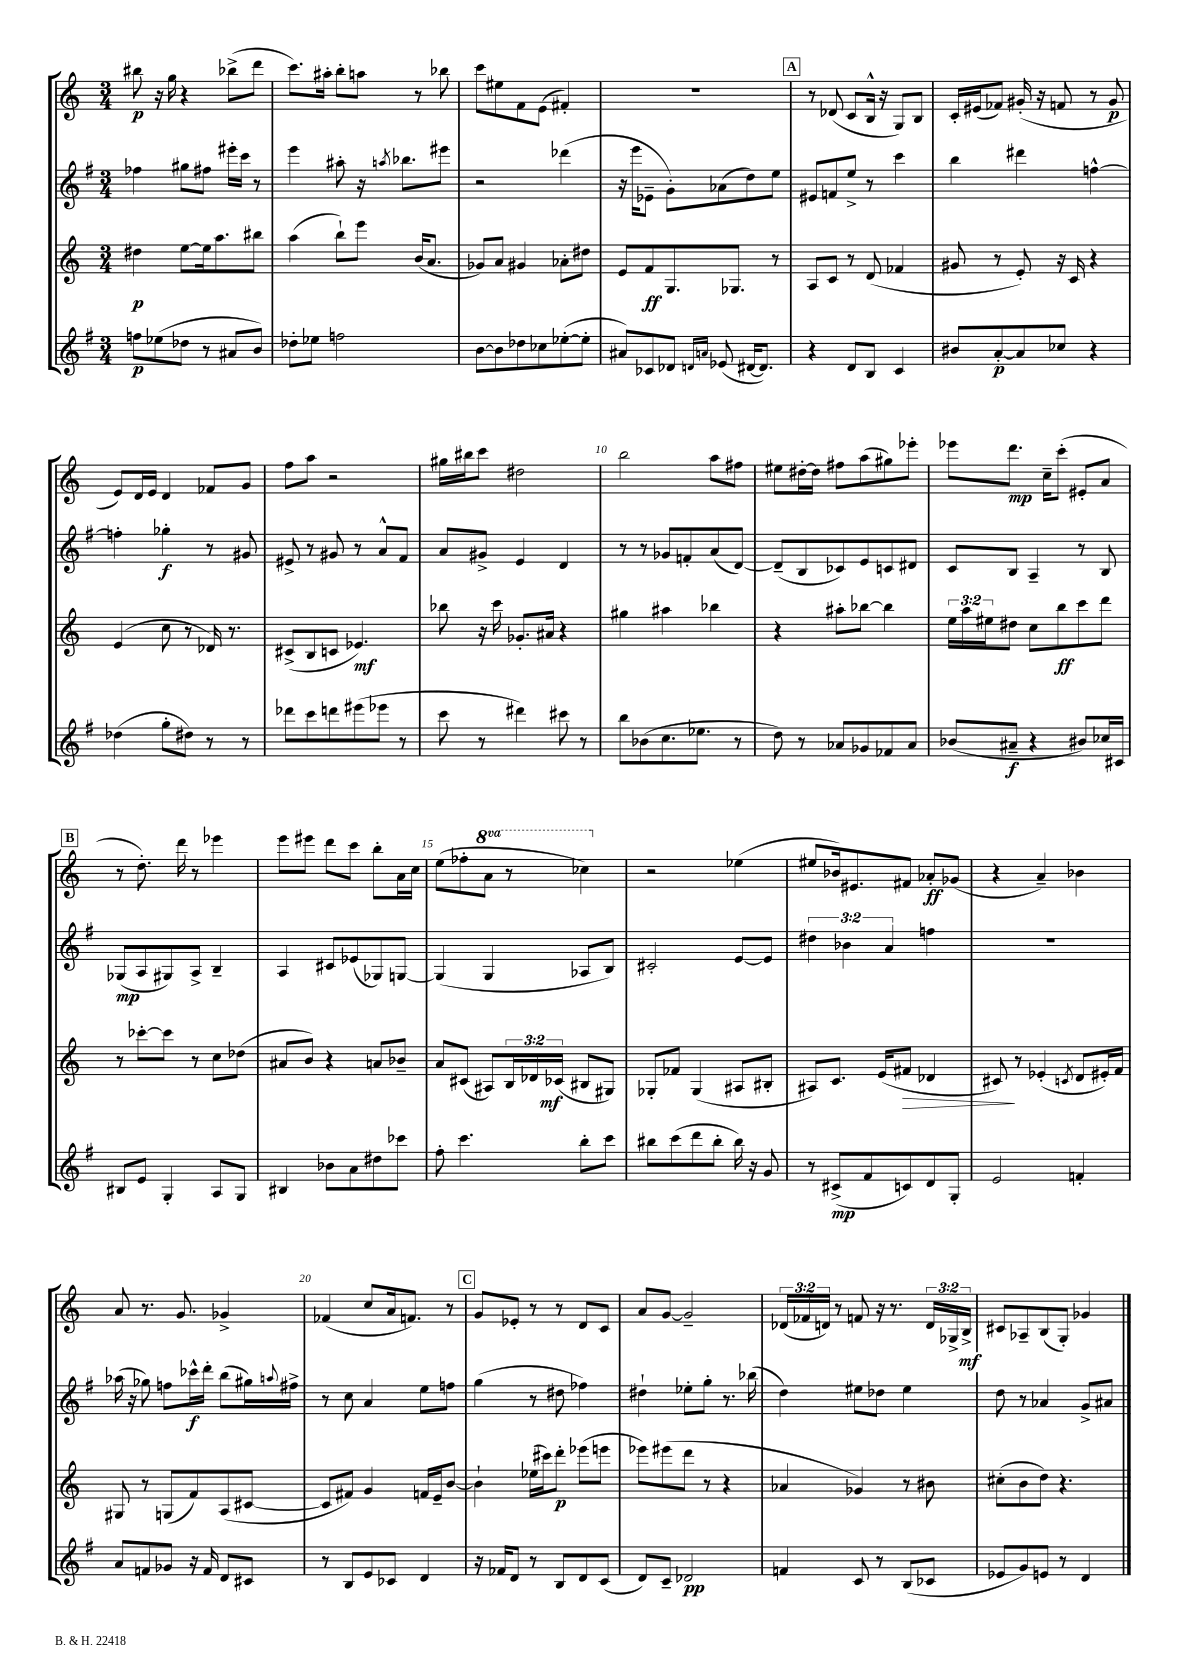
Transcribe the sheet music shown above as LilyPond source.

<<
\new StaffGroup <<
\new Staff = "s0" {
    \clef treble \key c \major \numericTimeSignature \time 3/4 \override Staff.TupletNumber.text = #tuplet-number::calc-fraction-text \set Staff.ottavationMarkups = #ottavation-simple-ordinals
    bis''8\p r16 g''16 r4 bes''8->( d'''8 |
    c'''8.) ais''16-. b''8-. a''8 r8 bes''8 |
    c'''8 eis''8 f'8 e'8( fis'4-.) |
    R2. |
    \mark \markup { \box "A" } r8 des'8( c'8 b16-^ r16 g8) b8 |
    c'16-. eis'16( fes'8) gis'16-.( r16 f'8 r8 gis'8\p |
    e'8) d'16 e'16 d'4 fes'8 g'8 |
    f''8 a''8 r2 |
    gis''16 bis''16 c'''8 dis''2 |
    b''2 a''8 fis''8 |
    eis''8 dis''16~-. dis''16 fis''8 a''8( gis''8) ees'''8-. |
    ees'''8 d'''8.\mp c''16-- c'''8-.( eis'8-. a'8 |
    \mark \markup { \box "B" } r8 d''8.-.) d'''16 r8 ees'''4 |
    e'''8 eis'''8 d'''8 c'''8 b''8-. a'16 c''16 |
    e''8( fes''8-. \ottava #1 a''8 r8 ces'''4) \ottava #0 |
    r2 ees''4( |
    eis''8 bes'16) eis'8. fis'8 aes'8-.\ff ges'8( |
    r4 a'4--) bes'4 |
    a'8 r8. g'8. ges'4-> |
    fes'4( c''8 a'16 f'8.) r8 |
    \mark \markup { \box "C" } g'8 ees'8-. r8 r8 d'8 c'8 |
    a'8 g'8~ g'2-- |
    \tuplet 3/2 { des'16( fes'16 d'16) } r8 f'8 r16 r8. \tuplet 3/2 { d'16 ges16-> b16->\mf } |
    cis'8 aes8-- b8( g8-.) ges'4 \bar "|." |
}
\new Staff = "s1" {
    \clef treble \key g \major \numericTimeSignature \time 3/4 \override Staff.TupletNumber.text = #tuplet-number::calc-fraction-text
    fes''4 gis''8 fis''8 eis'''16-. c'''16 r8 |
    e'''4 ais''8-. r16 \acciaccatura { a''8 } bes''8. eis'''8 |
    r2 des'''4( |
    r16 e'''16 ees'8-- g'8-.) aes'8( d''8) e''8 |
    \mark \markup { \box "A" } eis'8 f'8 e''8-> r8 c'''4 |
    b''4 dis'''4 f''4~-^ |
    f''4-. ges''4-.\f r8 gis'8 |
    eis'8-> r8 gis'8 r8 a'8-^ fis'8 |
    a'8 gis'8-> e'4 d'4 |
    r8 r8 ges'8 f'8-. a'8( d'8~) |
    d'8--( b8 ces'8) e'8 c'8 dis'8 |
    c'8 b8 a4-- r8 b8 |
    \mark \markup { \box "B" } ges8\mp( a8 gis8) a8-> b4-- |
    a4 cis'8 ees'8( ges8) g8~ |
    g4( g4 aes8 b8) |
    cis'2-. e'8~ e'8 |
    \tuplet 3/2 { dis''4 bes'4 a'4 } f''4 |
    R2. |
    aes''16( r16 ges''8) f''8 ces'''16-^\f d'''16-. b''8( gis''16) \appoggiatura { a''8 } fis''16-> |
    r8 c''8 a'4 e''8 f''8 |
    \mark \markup { \box "C" } g''4( r8 dis''8 fes''4) |
    dis''4-! ees''8-. g''8-. r8. bes''16( |
    d''4) eis''8 des''8 eis''4 |
    d''8 r8 aes'4 g'8-> ais'8 \bar "|." |
}
\new Staff = "s2" {
    \clef treble \key c \major \numericTimeSignature \time 3/4 \override Staff.TupletNumber.text = #tuplet-number::calc-fraction-text
    dis''4\p e''8~ e''16 a''8. bis''8 |
    a''4( b''8-!) e'''8 b'16( a'8. |
    ges'8) a'8 gis'4 aes'8-. dis''8 |
    e'8 f'8\ff g8. ges8. r8 |
    \mark \markup { \box "A" } a8 c'8 r8 d'8( fes'4 |
    gis'8 r8 e'8-.) r16 c'16 r4 |
    e'4( c''8 r8 des'16) r8. |
    cis'8->( b8 c'8 ees'4.\mf) |
    bes''8 r16 c'''16 ges'8.-. ais'16 r4 |
    gis''4 ais''4 bes''4 |
    r4 ais''8-. bes''8~ bes''4 |
    \tuplet 3/2 { e''16 a''16 eis''16 } dis''8 c''8 b''8\ff c'''8 d'''8 |
    \mark \markup { \box "B" } r8 ces'''8~-. ces'''8 r8 c''8 des''8( |
    ais'8 b'8) r4 a'8 bes'8-- |
    a'8 cis'8( ais8) \tuplet 3/2 { b16 des'16 ces'16\mf( } bis8 gis8) |
    ges8-. fes'8 ges4( ais8 bis8-. |
    ais8) c'8. e'16( fis'8\> des'4 |
    cis'8\!) r8 ees'4-.( \acciaccatura { c'8 } d'8 eis'16-.) f'16 |
    gis8 r8 g8( f'8) a8( cis'8~ |
    cis'8 fis'8) g'4 f'16 e'16-- b'8~ |
    \mark \markup { \box "C" } b'4-! ees''16( cis'''16) d'''8-.\p ees'''8( e'''8 |
    ees'''8) eis'''8( d'''8 r8 r4 |
    aes'4 ges'4) r8 bis'8 |
    cis''8-.( b'8 d''8) r4. \bar "|." |
}
\new Staff = "s3" {
    \clef treble \key g \major \numericTimeSignature \time 3/4
    f''8\p ees''8( des''8 r8 ais'8 b'8) |
    des''8-. ees''8 f''2 |
    b'8~ b'8 des''8 ces''8 ees''8~-.( ees''8-. |
    ais'8) ces'8 des'8 \grace { d'16 a'16 } ees'8( dis'16~ dis'8.) |
    \mark \markup { \box "A" } r4 d'8 b8 c'4 |
    bis'8 a'8~-.\p a'8 ces''8 r4 |
    des''4( g''8-. dis''8) r8 r8 |
    des'''8 c'''8 d'''8 eis'''8( ees'''8 r8 |
    c'''8 r8 dis'''4) cis'''8 r8 |
    b''8 bes'8( c''8. ees''8. r8 |
    d''8) r8 aes'8 ges'8 fes'8 aes'8 |
    bes'8( ais'8--\f r4 bis'8) ces''16 cis'16 |
    \mark \markup { \box "B" } bis8 e'8 g4-. a8 g8 |
    bis4 bes'8 a'8 dis''8 ces'''8 |
    fis''8-. c'''4. b''8-. c'''8 |
    bis''8 c'''8( d'''8 bis''8-. bis''16) r16 g'8 |
    r8 cis'8->\mp( fis'8 c'8) d'8 g8-. |
    e'2 f'4-. |
    a'8 f'8 ges'8 r16 f'16 d'8 cis'8 |
    r8 b8 e'8 ces'8 d'4 |
    \mark \markup { \box "C" } r16 fes'16 d'8 r8 b8 d'8 c'8( |
    d'8) c'8-- des'2\pp |
    f'4 c'8 r8 b8( ces'8 |
    ees'8 g'8) e'8 r8 d'4 \bar "|." |
}
>>
>>
\layout { \context { \Score \override BarNumber.break-visibility = ##(#f #t #t) barNumberVisibility = #(every-nth-bar-number-visible 5) } }
